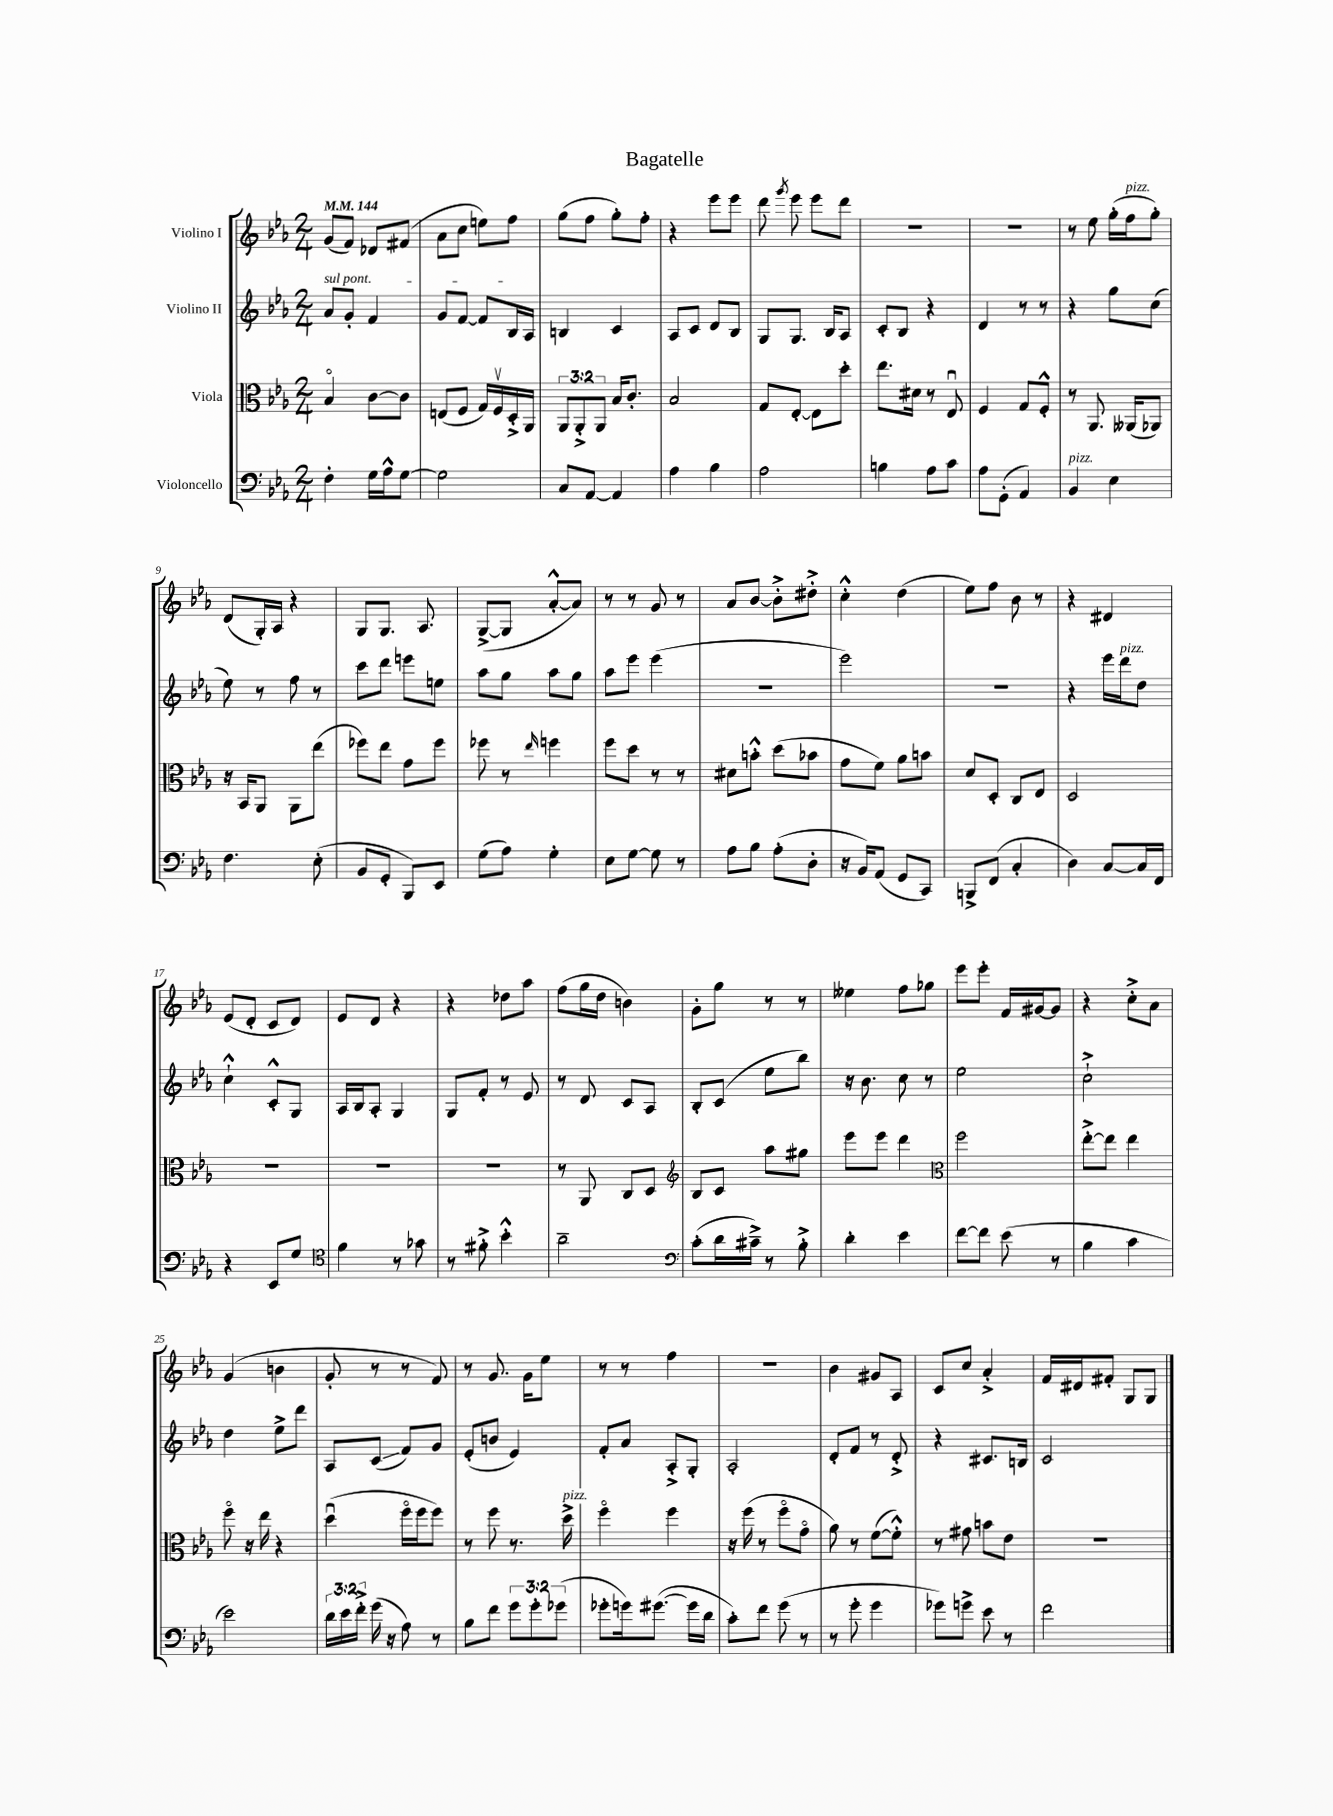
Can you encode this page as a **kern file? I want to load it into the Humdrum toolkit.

**kern	**kern	**kern	**kern
*staff4	*staff3	*staff2	*staff1
*clefF4	*clefC3	*clefG2	*clefG2
*k[b-e-a-]	*k[b-e-a-]	*k[b-e-a-]	*k[b-e-a-]
*M2/4	*M2/4	*M2/4	*M2/4
*MM144	*MM144	*MM144	*MM144
4F'	4B-o	8a-	(8g
.	.	8g'	8f)
16G	[8c	4f	8d-
16A-^^	.	.	.
[8G	8c]	.	(8f#
=	=	=	=
2G]	(8E	8g	8a-
.	8F	[8f	8cc
.	16G)	8f]	8ee)
.	16Fv	.	.
.	16D'^	16B-	8ff
.	16AA-	16A-	.
=	=	=	=
8C	12AA-	4B	(8gg
.	12AA-'^	.	.
[8AA-	.	.	8ff
.	12AA-	.	.
4AA-]	16B-	4c	8gg')
.	8.c'	.	.
.	.	.	8ff'
=	=	=	=
4A-	2B-	8A-	4r
.	.	8c	.
4B-	.	8d	8eee-
.	.	8B-	8eee-
=	=	=	=
2A-	8G	8G	8ddd
.	.	.	8qggg
.	[8E-'	8.G	8eee-
.	8E-]	.	8eee-
.	.	16B-	.
.	8dd'	8A-	8ddd
=	=	=	=
4B	8.ee-	8c'	2r
.	.	8B-	.
.	16d#	.	.
8A-	8r	4r	.
8c	8E-u	.	.
=	=	=	=
8A-	4F	4d	2r
(8GG'	.	.	.
4AA-)	8G	8r	.
.	8F'^^	8r	.
=	=	=	=
4BB-	8r	4r	8r
.	8.AA-	.	8ee-
4E-	.	8gg	(16gg'
.	(16AA--	.	16ff
.	8AA-)	(8cc	8gg')
=	=	=	=
4.F	16r	8ee-)	(8d
.	16BB-	.	.
.	8AA-	8r	16G')
.	.	.	16A-
.	8AA-	8ff	4r
(8E-'	(8ee-	8r	.
=	=	=	=
8BB-	8ff-)	8ccc	8G
8GG'	8ee-	8ddd	8.G
8BBB-)	8g	8eee	.
.	.	.	8.A-
8EE-	8ff-	8ee	.
=	=	=	=
(8G	8ff-	8aa-	([8G^
8A-)	8r	8gg	8G]
.	16qqee-	.	.
4G'	4ff	8aa-	[8a-'^^
.	.	8gg	8a-])
=	=	=	=
8E-	8ff	8aa-	8r
[8G	8dd	8eee-	8r
8G]	8r	(4eee-	8g
8r	8r	.	8r
=	=	=	=
8A-	8d#	2r	8a-
8B-	8b'^^	.	[8b-
(8A-'	(8dd	.	8b-'^]
8D'	8b-	.	8dd#'^
=	=	=	=
16r	8g	2eee-)	4cc'^^
16BB-)	.	.	.
(8AA-	8f)	.	.
8GG	8a-	.	(4dd
8CC)	8b	.	.
=	=	=	=
8BBB^	8d	2r	8ee-)
(8FF	8D'	.	8ff
4C'	8C	.	8b-
.	8E-	.	8r
=	=	=	=
4D)	2D	4r	4r
[8C	.	16eee-	4d#
.	.	16ddd	.
16C]	.	8dd	.
16FF	.	.	.
=	=	=	=
4r	2r	4cc`^^	(8e-
.	.	.	8d'
8EE-	.	8c'^^	8c
8G	.	8G	8d)
=	=	=	=
*clefC4	*	*	*
4f	2r	16A-	8e-
.	.	16B-	.
.	.	8A-'	8d
8r	.	4G	4r
8g-	.	.	.
=	=	=	=
8r	2r	8G	4r
8f#'^	.	8f'	.
4b-'^^	.	8r	8dd-
.	.	8e-	8aa-
=	=	=	=
2a-~	8r	8r	(8ff
.	8AA-	8d	16gg
.	.	.	16dd
.	8C	8c	4b)
.	8D	8A-	.
=	=	=	=
*clefF4	*clefG2	*	*
(8c'	8B-	8B-'	8g'
16d	8c	(8c	8gg
16c#~^)	.	.	.
8r	8aa-	8ee-	8r
8B-'^	8gg#	8bb-)	8r
=	=	=	=
4d'	8eee-	16r	4ee--
.	.	8.b-	.
.	8eee-	.	.
4e-	4ddd	8cc	8ff
.	.	8r	8gg-
=	=	=	=
*	*clefC3	*	*
[8f	2ff	2ee-	8eee-
8f]	.	.	8eee-'
(8e-	.	.	16f
.	.	.	[16g#
8r	.	.	8g#]
=	=	=	=
4B-	[8ee-'^	2cc`^	4r
.	8ee-]	.	.
4c	4ee-	.	8cc'^
.	.	.	8a-
=	=	=	=
2e-)	8ffo	4dd	(4g
.	16r	.	.
.	16ee-	.	.
.	4r	8ee-^	4b
.	.	8ddd	.
=	=	=	=
24d	(4ddu	8A-	8g'
24e-	.	.	.
24f'^	.	.	.
(16g	.	(8c	8r
16r	.	.	.
8A-)	16ffo	8f)	8r
.	16ff	.	.
8r	8ff)	8g	8f)
=	=	=	=
8B-	8r	(8e-'	8r
8f	8ff	8b	8.g
12g	8.r	4e-)	.
.	.	.	16g
12g'	.	.	.
.	.	.	8ee-
(12g-	.	.	.
.	16dd^	.	.
=	=	=	=
8g-'	4ffo	8f'	8r
16g)	.	8a-	8r
([8.g#	.	.	.
.	4ff	8A-'^	4ff
16g#]	.	8G'	.
16d	.	.	.
=	=	=	=
8c')	16r	2A-'	2r
.	(16ff	.	.
8f	8r	.	.
(8g	8ffo	.	.
8r	8go	.	.
=	=	=	=
8r	8a-)	8d'	4b-
8g'	8r	8f	.
4g	([8f	8r	8g#
.	8f'^^])	8d'^	8A-
=	=	=	=
8g-)	8r	4r	8c
8g^	8g#	.	8cc
8e-	8b	8.c#	4a-'^
8r	8e-	.	.
.	.	16B	.
=	=	=	=
2f	2r	2c	16f
.	.	.	16d#
.	.	.	8f#'
.	.	.	8G
.	.	.	8G
==	==	==	==
*-	*-	*-	*-
